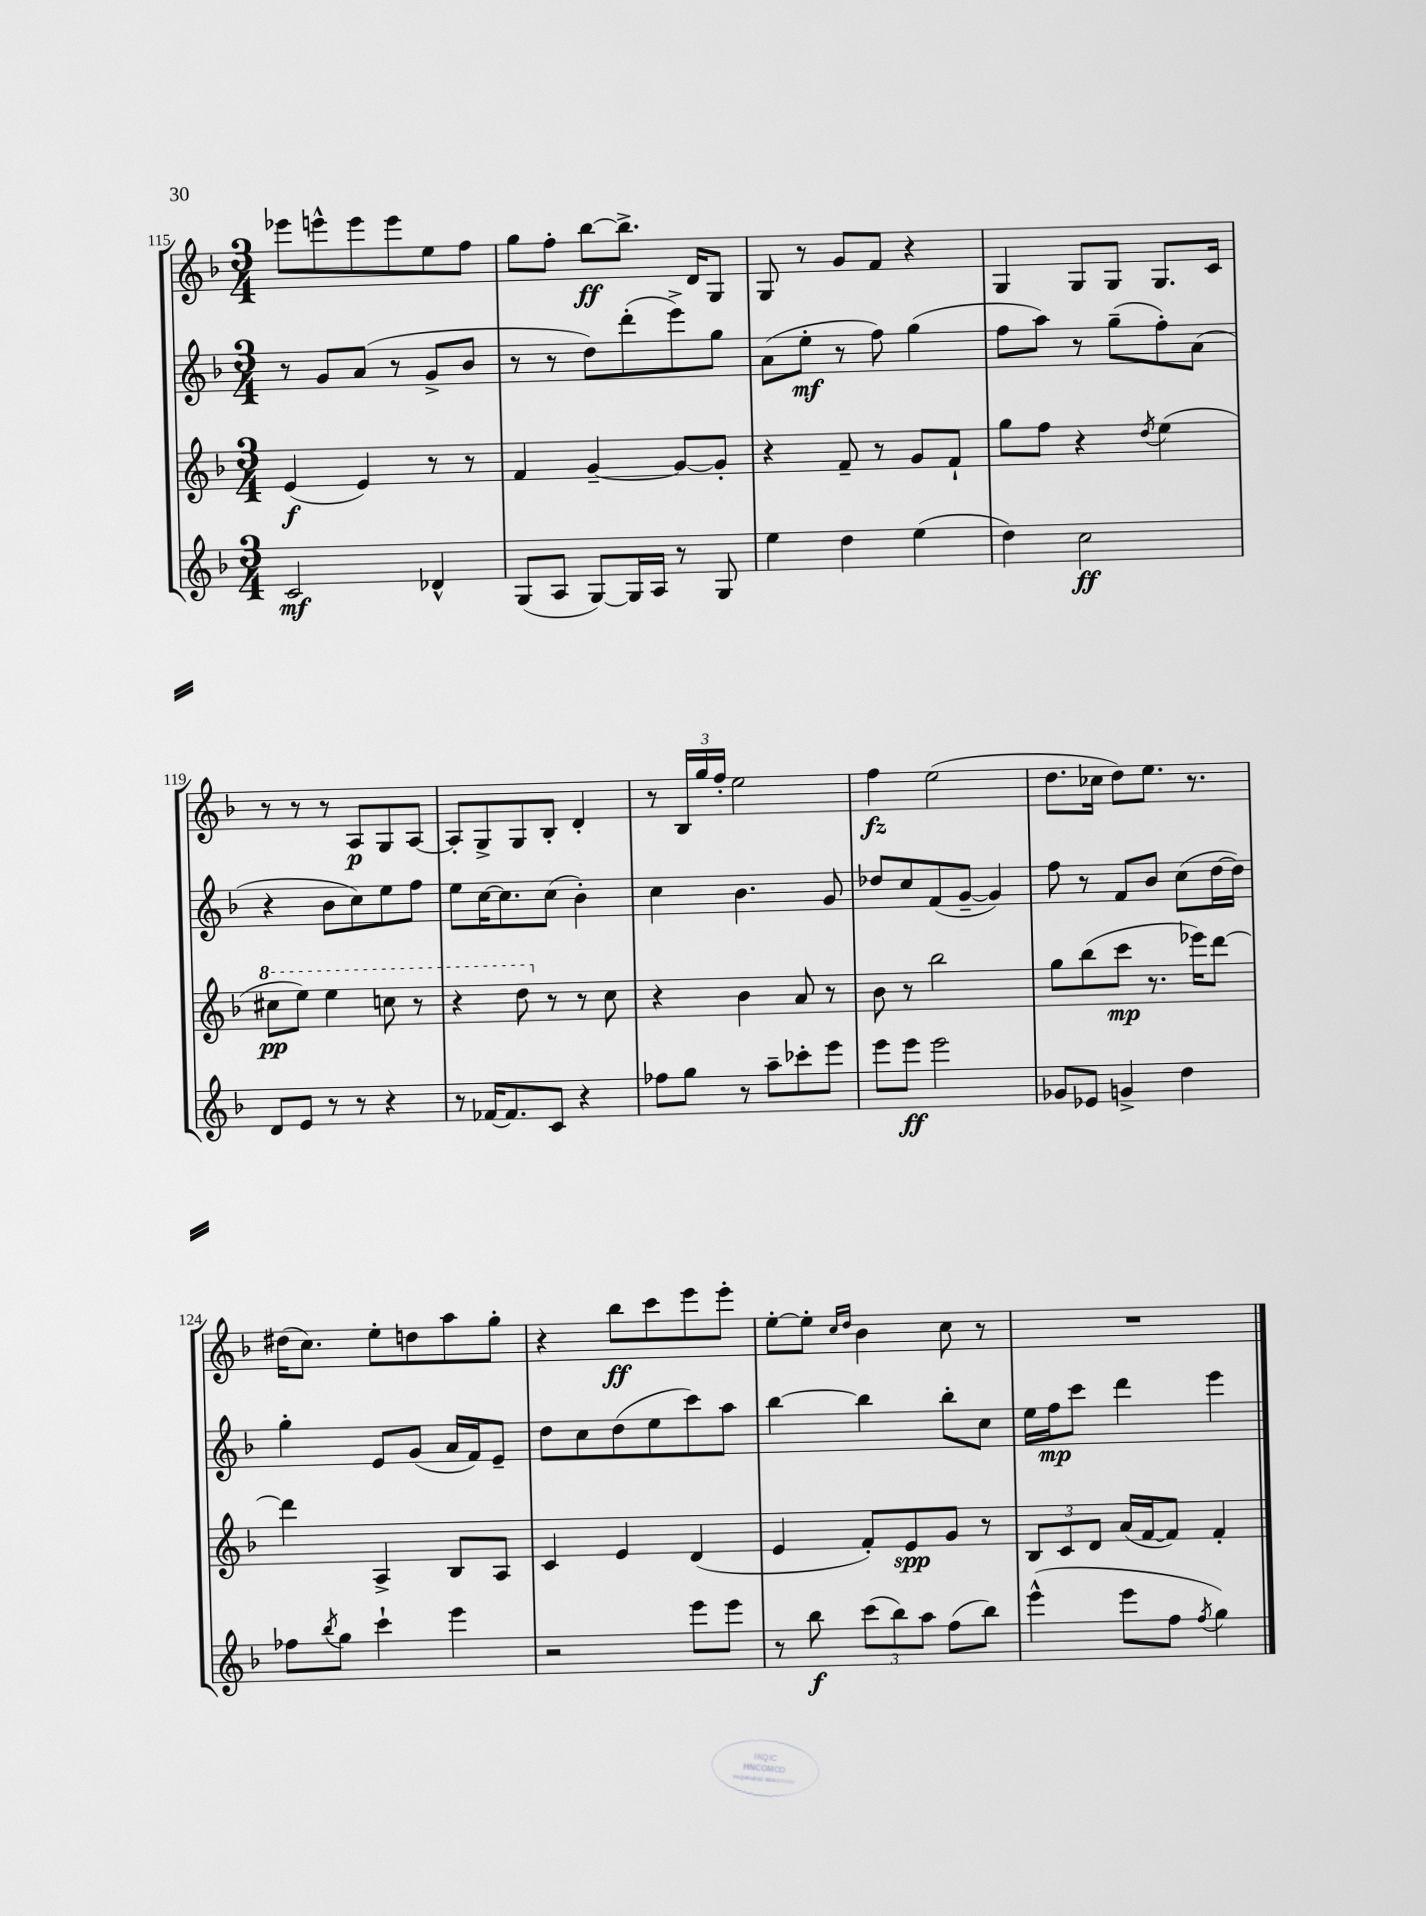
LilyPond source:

<<
\new StaffGroup <<
\new Staff = "s0" {
    \clef treble \key f \major \numericTimeSignature \time 3/4
    ees'''8 e'''8-^ e'''8 e'''8 e''8 f''8 |
    g''8 f''8-. bes''8~\ff bes''8.-> d'16 g8 |
    g8 r8 g'8 f'8 r4 |
    g4 g8 g8 g8. c'16 |
    r8 r8 r8 a8\p g8 a8~ |
    a8-. g8-> g8 bes8-. d'4-. |
    r8 \tuplet 3/2 { bes16 g''16 f''16-. } e''2 |
    f''4\fz e''2( |
    d''8. ces''16 d''8) e''8. r8. |
    dis''16( c''8.) e''8-. d''8 a''8 g''8-. |
    r4 bes''8\ff c'''8 e'''8 e'''8-. |
    e''8~-. e''8-. \grace { c''16 d''16 } bes'4 c''8 r8 |
    R2. \bar "|." |
}
\new Staff = "s1" {
    \clef treble \key f \major \numericTimeSignature \time 3/4
    r8 g'8 a'8( r8 g'8-> bes'8 |
    r8 r8 d''8) d'''8-.( e'''8->) g''8 |
    a'8( e''8-.\mf r8 f''8) g''4( |
    f''8 a''8) r8 g''8--( f''8-.) a'8( |
    r4 bes'8 c''8) e''8 f''8 |
    e''8 c''16~ c''8. c''8( bes'4-.) |
    c''4 bes'4. g'8 |
    des''8 c''8 f'8( g'8~-- g'4) |
    f''8 r8 f'8 bes'8 c''8( d''16~ d''16) |
    g''4-. e'8 g'8( a'16 f'16) e'8-- |
    d''8 c''8 d''8( e''8 c'''8) a''8 |
    bes''4~ bes''4 bes''8-. c''8 |
    e''16 f''16\mp c'''8 d'''4 e'''4 \bar "|." |
}
\new Staff = "s2" {
    \clef treble \key f \major \numericTimeSignature \time 3/4
    e'4\f( e'4) r8 r8 |
    f'4 g'4~-- g'8~ g'8-. |
    r4 f'8-- r8 g'8 f'8-! |
    g''8 f''8 r4 \acciaccatura { d''8 } e''4( |
    \ottava #1 cis'''8\pp e'''8) e'''4 c'''8 r8 |
    r4 d'''8 \ottava #0 r8 r8 c''8 |
    r4 bes'4 a'8 r8 |
    bes'8 r8 bes''2 |
    g''8 bes''8( c'''8\mp r8. ees'''16) d'''8~ |
    d'''4 a4-> bes8 a8 |
    c'4 e'4 d'4( |
    e'4 f'8-.) e'8\spp g'8 r8 |
    \tuplet 3/2 { bes8 c'8 d'8 } a'16( f'16~ f'8) f'4-. \bar "|." |
}
\new Staff = "s3" {
    \clef treble \key f \major \numericTimeSignature \time 3/4
    c'2\mf des'4-^ |
    g8( a8 g8~) g16 a16 r8 g8 |
    e''4 d''4 e''4( |
    d''4) c''2\ff |
    d'8 e'8 r8 r8 r4 |
    r8 fes'16~ fes'8. c'8 r4 |
    fes''8 g''8 r8 a''8-- ces'''8-. e'''8 |
    e'''8 e'''8\ff e'''2 |
    ges'8 ees'8 g'4-> d''4 |
    fes''8 \acciaccatura { bes''8 } g''8 c'''4-! e'''4 |
    r2 e'''8 e'''8 |
    r8 bes''8\f \tuplet 3/2 { c'''8( bes''8) a''8 } f''8( bes''8) |
    e'''4-^( e'''8 f''8 \acciaccatura { f''8 } g''4) \bar "|." |
}
>>
>>
\layout { \context { \Score currentBarNumber = #115 } }
